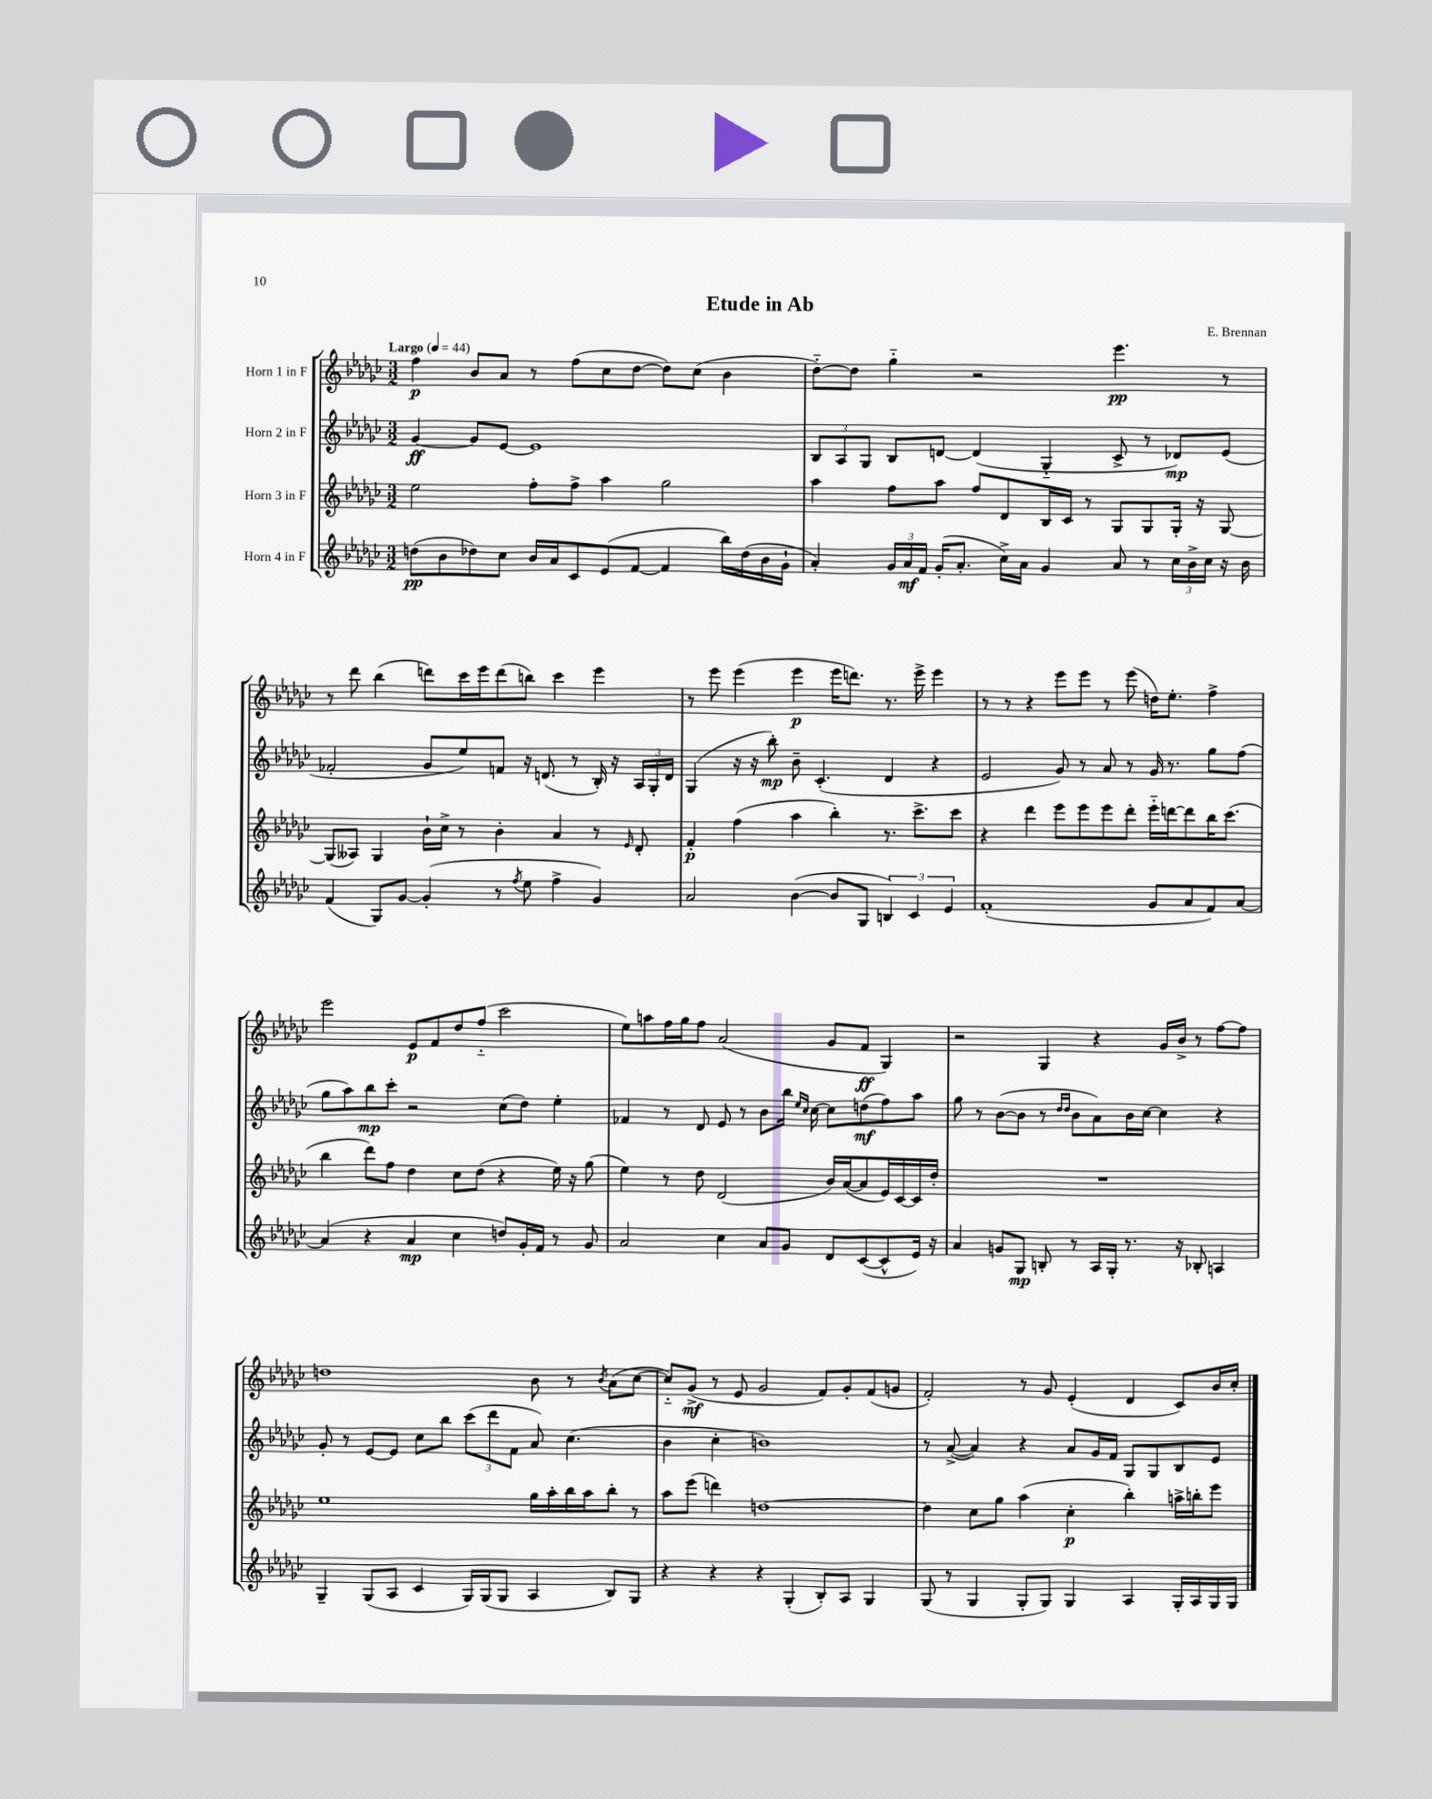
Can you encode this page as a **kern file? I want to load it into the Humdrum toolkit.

**kern	**kern	**kern	**kern
*staff4	*staff3	*staff2	*staff1
*clefG2	*clefG2	*clefG2	*clefG2
*k[b-e-a-d-g-c-]	*k[b-e-a-d-g-c-]	*k[b-e-a-d-g-c-]	*k[b-e-a-d-g-c-]
*M3/2	*M3/2	*M3/2	*M3/2
*MM44	*MM44	*MM44	*MM44
(8dd	2ee-	[4g-	4ff
8b-	.	.	.
8dd-)	.	8g-]	8b-
8cc-	.	[8e-	8a-
16b-	8ff'	1e-]	8r
16a-	.	.	.
8c-	8ff^	.	(8ff
(8e-	4aa-	.	8cc-
[8f	.	.	[8dd-
4f]	2gg-	.	8dd-])
.	.	.	(8cc-
16bb-)	.	.	4b-
(16dd-	.	.	.
16b-	.	.	.
16g-`	.	.	.
=	=	=	=
4a-')	4aa-	12B-	[8dd-'~)
.	.	12A-	.
.	.	.	8dd-]
.	.	12G-	.
24g-	8ff	8B-	4gg-'~
24a-	.	.	.
24f	.	.	.
(16g-'	8aa-	[8d	.
8.a-'	.	.	.
.	8ff	(4d]	2r
16cc-^)	8d-	.	.
16a-	.	.	.
4g-	16B-	4G-'~	.
.	16c-	.	.
.	8r	.	.
8a-	8G-	8c-^	4.eee-
8r	8G-	8r	.
24cc-	16G-'	8d-)	.
24b-^	.	.	.
.	16r	.	.
24cc-	.	.	.
16r	[8G-	(8e-	8r
16b-	.	.	.
=	=	=	=
(4f	(8G-]	2f-'	8r
.	8A--)	.	8ddd-
8G-)	4G-	.	(4bb-
[8g-	.	.	.
(4g-']	16b-`	8g-	8ddd)
.	16cc-^	.	.
.	8r	8ee-)	16ccc-
.	.	.	16eee-
8r	4b-'	8f	(8ddd
8qff	.	.	.
8ee-	.	16r	8bb)
.	.	(8.d	.
4ff^	4a-	.	4ccc-
.	.	8r	.
4g-)	8r	16B-')	4eee-
.	.	16r	.
.	16qqe-	.	.
.	8d-'	24A-	.
.	.	24G-'	.
.	.	24d	.
=	=	=	=
2a-	4f'	(4G-	8r
.	.	.	8eee-
.	(4ff	16r	(4eee-
.	.	16r	.
.	.	8bb-')	.
([4b-	4aa-	8b-~	4eee-
.	.	(4.c-'	.
8b-]	4bb-')	.	16eee-
.	.	.	8.ddd)
8G-	.	.	.
6B)	8.r	4d-	8.r
6c-	.	.	.
.	8.ccc-^	.	16eee-^
.	.	4r	4eee-
6e-	.	.	.
.	8ccc-	.	.
=	=	=	=
(1f'	4r	2e-	8r
.	.	.	8r
.	4ddd-	.	4r
.	8eee-	8g-)	8eee-
.	8eee-	8r	8eee-
.	8eee-	8a-	8r
.	8ddd-'	8r	(8eee-
8g-	16eee-'~	16g-	16dd)
.	[16ddd	8.r	8.ee-'
8a-	8ddd]	.	.
8f)	16bb-	8gg-	4ff^
.	(8.ccc-	.	.
[8a-	.	(8ff	.
=	=	=	=
(4a-]	4bb-	8gg-	2eee-
.	.	8aa-)	.
4r	8ddd-)	8bb-	.
.	8ff	8ccc-'	.
4a-	4dd-	2r	8e-
.	.	.	8f
4cc-	8cc-	.	8dd-
.	(8dd-	.	(8ff'~
8dd)	4r	(8cc-	2ccc-
16g-'	.	8dd-)	.
16f	.	.	.
8r	16ee-)	4ee-'	.
.	16r	.	.
8g-	(8gg-	.	.
=	=	=	=
2a-	4ee-)	4f-	8ee-)
.	.	.	8aa
.	8r	8r	16ff
.	.	.	16gg-
.	8dd-	8d-	8ff
4cc-	(2d-	8e-	(2a-
.	.	8r	.
8a-	.	8b-	.
8g-	.	16bb-	.
.	.	16qqee-	.
.	.	16qqcc-	.
.	.	[16cc-	.
8d-	16b-)	8cc-]	8g-
.	([16a-	.	.
([8c-	8a-]	(8dd	8f
8c-^^]	16e-)	8ff)	4G-)
.	[16c-	.	.
16e-)	16c-]	8aa-	.
16r	16dd-'	.	.
=	=	=	=
4a-	1.r	8gg-	2r
.	.	8r	.
8g	.	([8b-	.
8G-	.	8b-]	.
8B'	.	8r	4G-
.	.	16qqdd-	.
.	.	16qqdd-	.
8r	.	8b-	.
16A-	.	8a-)	4r
16G-'	.	.	.
8.r	.	16b-	.
.	.	[16cc-	.
.	.	4cc-]	16g-
16r	.	.	16b-^
8B-'	.	.	8r
4A	.	4r	[8ff
.	.	.	8ff]
=	=	=	=
4G-~	1ee-	8g-'	1dd
.	.	8r	.
(8G-	.	[8e-	.
8A-	.	8e-]	.
4c-	.	8cc-	.
.	.	8bb-	.
16G-)	.	(12ccc-	.
(16G-	.	.	.
.	.	12ddd-	.
8G-	.	.	.
.	.	12f	.
4A-	16gg-	8a-)	8b-
.	16aa-'	.	.
.	16bb-	(4.cc-	8r
.	16aa-	.	.
.	.	.	8qb-
8B-)	8bb-'	.	(8a-
8G-	8r	.	[8cc-
=	=	=	=
4r	8aa-	4b-	8cc-'~])
.	(8eee-	.	(8g-^
4r	4ddd)	4cc-'	8r
.	.	.	8e-
4r	[1dd	1b)	2g-
(4G-'	.	.	.
8B-')	.	.	8f)
8A-	.	.	8g-'
4G-	.	.	(8f
.	.	.	8g
=	=	=	=
(8G-	4dd]	8r	2f')
8r	.	([8a-^	.
4G-	8cc-	4a-])	.
.	8gg-	.	.
8G-'	(4aa-	4r	8r
8G-)	.	.	8g-
4G-	4cc-'	8a-	(4e-'
.	.	16g-	.
.	.	16f	.
4A-	4bb-')	8G-	4d-
.	.	8G-	.
16G-'	16aa^	8B-	8c-)
16A-	16bb'	.	.
16G-	8eee-	8e-	16b-
16G-	.	.	16cc-'
==	==	==	==
*-	*-	*-	*-
